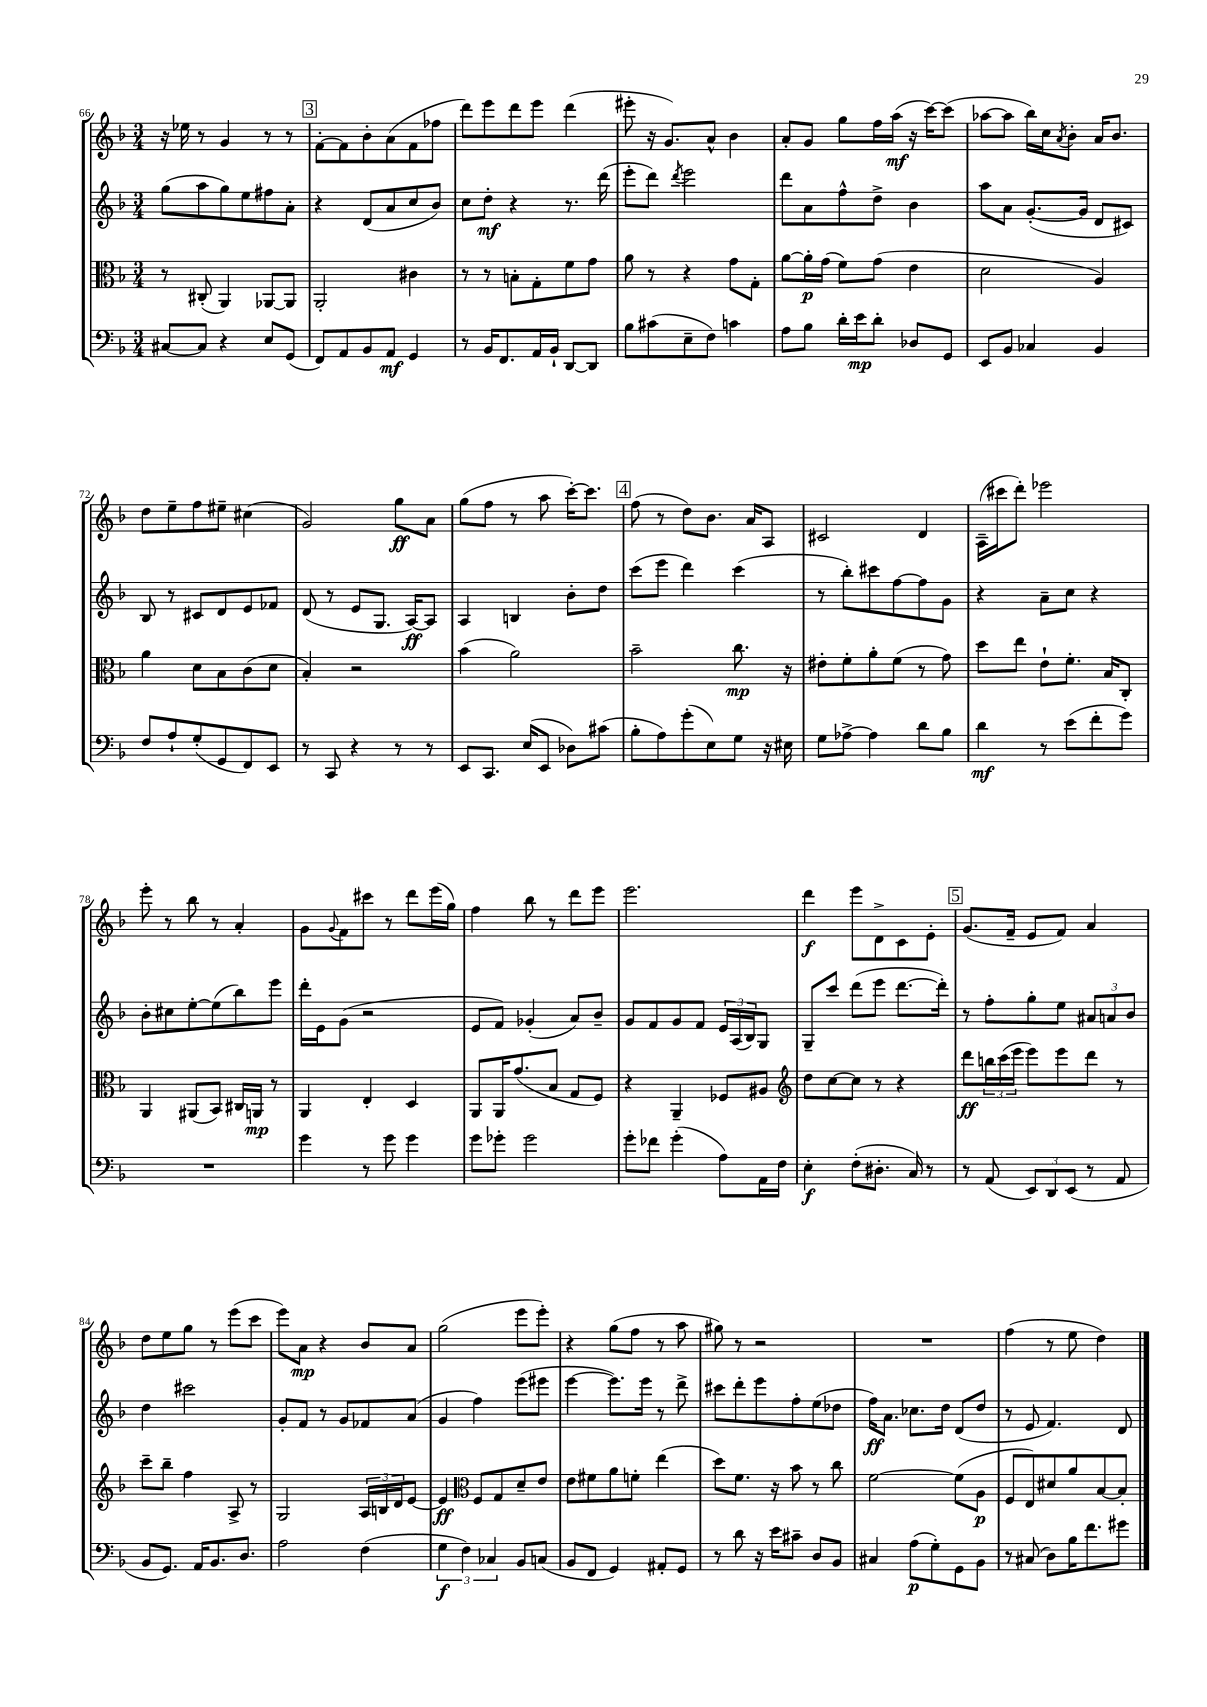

**kern	**kern	**kern	**kern
*staff4	*staff3	*staff2	*staff1
*clefF4	*clefC3	*clefG2	*clefG2
*k[b-]	*k[b-]	*k[b-]	*k[b-]
*M3/4	*M3/4	*M3/4	*M3/4
[8C#	8r	(8gg	16r
.	.	.	16ee-
8C#]	(8C#'	8aa	8r
4r	4AA)	8gg)	4g
.	.	8ee	.
8E	[8AA-	8ff#	8r
(8GG	8AA-]	8a'	8r
=	=	=	=
8FF)	2AA'	4r	[8f'
8AA	.	.	8f]
8BB-	.	(8d	8b-'
8AA	.	8a	(8a
4GG	4c#	8cc	8f
.	.	8b-)	8ff-
=	=	=	=
8r	8r	8cc	8ddd)
16BB-	8r	8dd'	8eee
8.FF	.	.	.
.	8B'	4r	8ddd
16AA	8G'	.	8eee
16BB-`	.	.	.
[8DD	8f	8.r	(4ddd
8DD]	8g	.	.
.	.	(16ddd	.
=	=	=	=
8B-	8a	8eee'	8eee#'
(8c#	8r	8ddd)	16r
.	.	.	8.g)
.	.	8qddd	.
8E~	4r	2eee	.
8F)	.	.	8a^^
4c	8g	.	4b-
.	8G'	.	.
=	=	=	=
8A	[8a	8ddd	8a'
8B-	16a']	8a	8g
.	(16g	.	.
16d'	8f)	8ff^^	8gg
16e	.	.	.
8d'	(8g	8dd^	16ff
.	.	.	(16aa
8D-	4e	4b-	16r
.	.	.	[16ccc)
8GG	.	.	(8ccc]
=	=	=	=
8EE	2d	8aa	[8aa-
8BB-	.	8a	8aa-]
4C-	.	([8.g'	16bb-)
.	.	.	16cc
.	.	.	8qa
.	.	.	8b-'
.	.	16g]	.
4BB-	4A)	8d	16a
.	.	.	8.b-
.	.	8c#)	.
=	=	=	=
8F	4a	8B-	8dd
8A`	.	8r	8ee~
(8G'	8d	8c#	8ff
8GG	8B-	8d	8ee#~
8FF)	(8c	8e	(4cc#
8EE	8d	8f-	.
=	=	=	=
8r	4B-')	(8d	2g)
8CC	.	8r	.
4r	2r	8e	.
.	.	8.G	.
8r	.	.	8gg
.	.	[16A)	.
8r	.	8A]	8a
=	=	=	=
8EE	(4b-	4A	(8gg
8.CC	.	.	8ff
.	2a)	4B	8r
(16E	.	.	.
8EE	.	.	8aa
8D-)	.	8b-'	[16ccc')
.	.	.	8.ccc]
(8c#	.	8dd	.
=	=	=	=
8B-'	2b-~	(8ccc	(8ff
8A)	.	8eee	8r
(8g'	.	4ddd)	8dd)
8E)	.	.	8.b-
8G	8.cc	(4ccc	.
.	.	.	16a
16r	.	.	8A
16E#	16r	.	.
=	=	=	=
8G	8e#'	8r	2c#
[8A-^	8f'	8bb-')	.
4A-]	8a'	8ccc#	.
.	(8f	[8ff	.
8d	8r	8ff]	4d
8B-	8g)	8g	.
=	=	=	=
4d	8dd	4r	(16A~
.	.	.	16ccc#
.	8ee	.	8ddd')
8r	8e`	8a~	2eee-
(8e	8.f'	8cc	.
8f'	.	4r	.
.	16B-	.	.
8g)	8C'	.	.
=	=	=	=
2.r	4AA	8b-'	8eee'
.	.	8cc#	8r
.	(8AA#	[8ee'	8bb-
.	8BB-)	(8ee]	8r
.	16C#	8bb-)	4a'
.	16AA	.	.
.	8r	8eee	.
=	=	=	=
4g	4AA	16ddd'	8g
.	.	16e	.
.	.	.	8qqg
.	.	(8g	8f
8r	4E'	2r	8ccc#
8g	.	.	8r
4g	4D	.	8ddd
.	.	.	(16eee
.	.	.	16gg)
=	=	=	=
8g	8AA	8e	4ff
8g-'	16AA	8f)	.
.	(8.g	.	.
2g-	.	(4g-'	8bb-
.	8B-	.	8r
.	8G	8a)	8ddd
.	8F)	8b-~	8eee
=	=	=	=
8g'	4r	8g	2.eee
8f-	.	8f	.
(4g'	4AA~	8g	.
.	.	8f	.
8A)	8F-	24e	.
.	.	(24A	.
.	.	24B-)	.
16AA	8A#	8G	.
16F	.	.	.
=	=	=	=
*	*clefG2	*	*
4E'	8dd	8G~	4ddd
.	[8cc	8ccc	.
(8F'	8cc]	(8ddd	8eee
8.D#'	8r	8eee	8d^
.	4r	[8.ddd	8c
16C)	.	.	.
8r	.	.	8e'
.	.	16ddd'])	.
=	=	=	=
8r	8ddd	8r	(8.g
(8AA	24bb	8ff'	.
.	(24ccc	.	.
.	.	.	16f~
.	24eee	.	.
12EE)	8eee)	8gg'	8e
12DD	.	.	.
.	8eee	8ee	8f)
(12EE	.	.	.
8r	8ddd	12a#	4a
.	.	12a	.
8AA	8r	.	.
.	.	12b-	.
=	=	=	=
8BB-	8ccc~	4dd	8dd
8.GG)	8bb-~	.	8ee
.	4ff	2ccc#	8gg
16AA	.	.	.
8.BB-	.	.	8r
.	8A^	.	(8eee
8.D	.	.	.
.	8r	.	8ccc
=	=	=	=
2A	2G	8g'	8eee)
.	.	8f	8a
.	.	8r	4r
.	.	8g	.
(4F	24A	8f-	8b-
.	24B	.	.
.	24d	.	.
.	[8e	(8a	8a
=	=	=	=
6G	4e]	4g	(2gg
6F)	.	.	.
*	*clefC3	*	*
.	8F	4ff)	.
6C-	.	.	.
.	8G	.	.
8BB-	8d~	(8eee	8eee
(8C	8e	8eee#	8eee')
=	=	=	=
8BB-	8e	[4eee	4r
8FF	8f#	.	.
4GG)	8a	8.eee])	(8gg
.	8f'	.	8ff
.	.	16eee	.
8AA#'	(4ee	8r	8r
8GG	.	8ddd^	8aa
=	=	=	=
8r	8dd)	8ccc#	8gg#)
8d	8.f	8ddd'	8r
16r	.	8eee	2r
16e	16r	.	.
8c#~	8b-	8ff'	.
8D	8r	(8ee	.
8BB-	8cc	8dd-	.
=	=	=	=
4C#	[2f	16ff)	2.r
.	.	8.a	.
(8A	.	8.cc-	.
8G')	.	.	.
.	.	16dd	.
8GG	(8f]	(8d	.
8BB-	8A	8dd	.
=	=	=	=
8r	8F	8r	(4ff
(8C#	8E)	8e	.
8D)	8d#	4.f)	8r
16B-	8a	.	8ee
8.f	.	.	.
.	[8B-	.	4dd)
8g#	8B-']	8d	.
==	==	==	==
*-	*-	*-	*-
